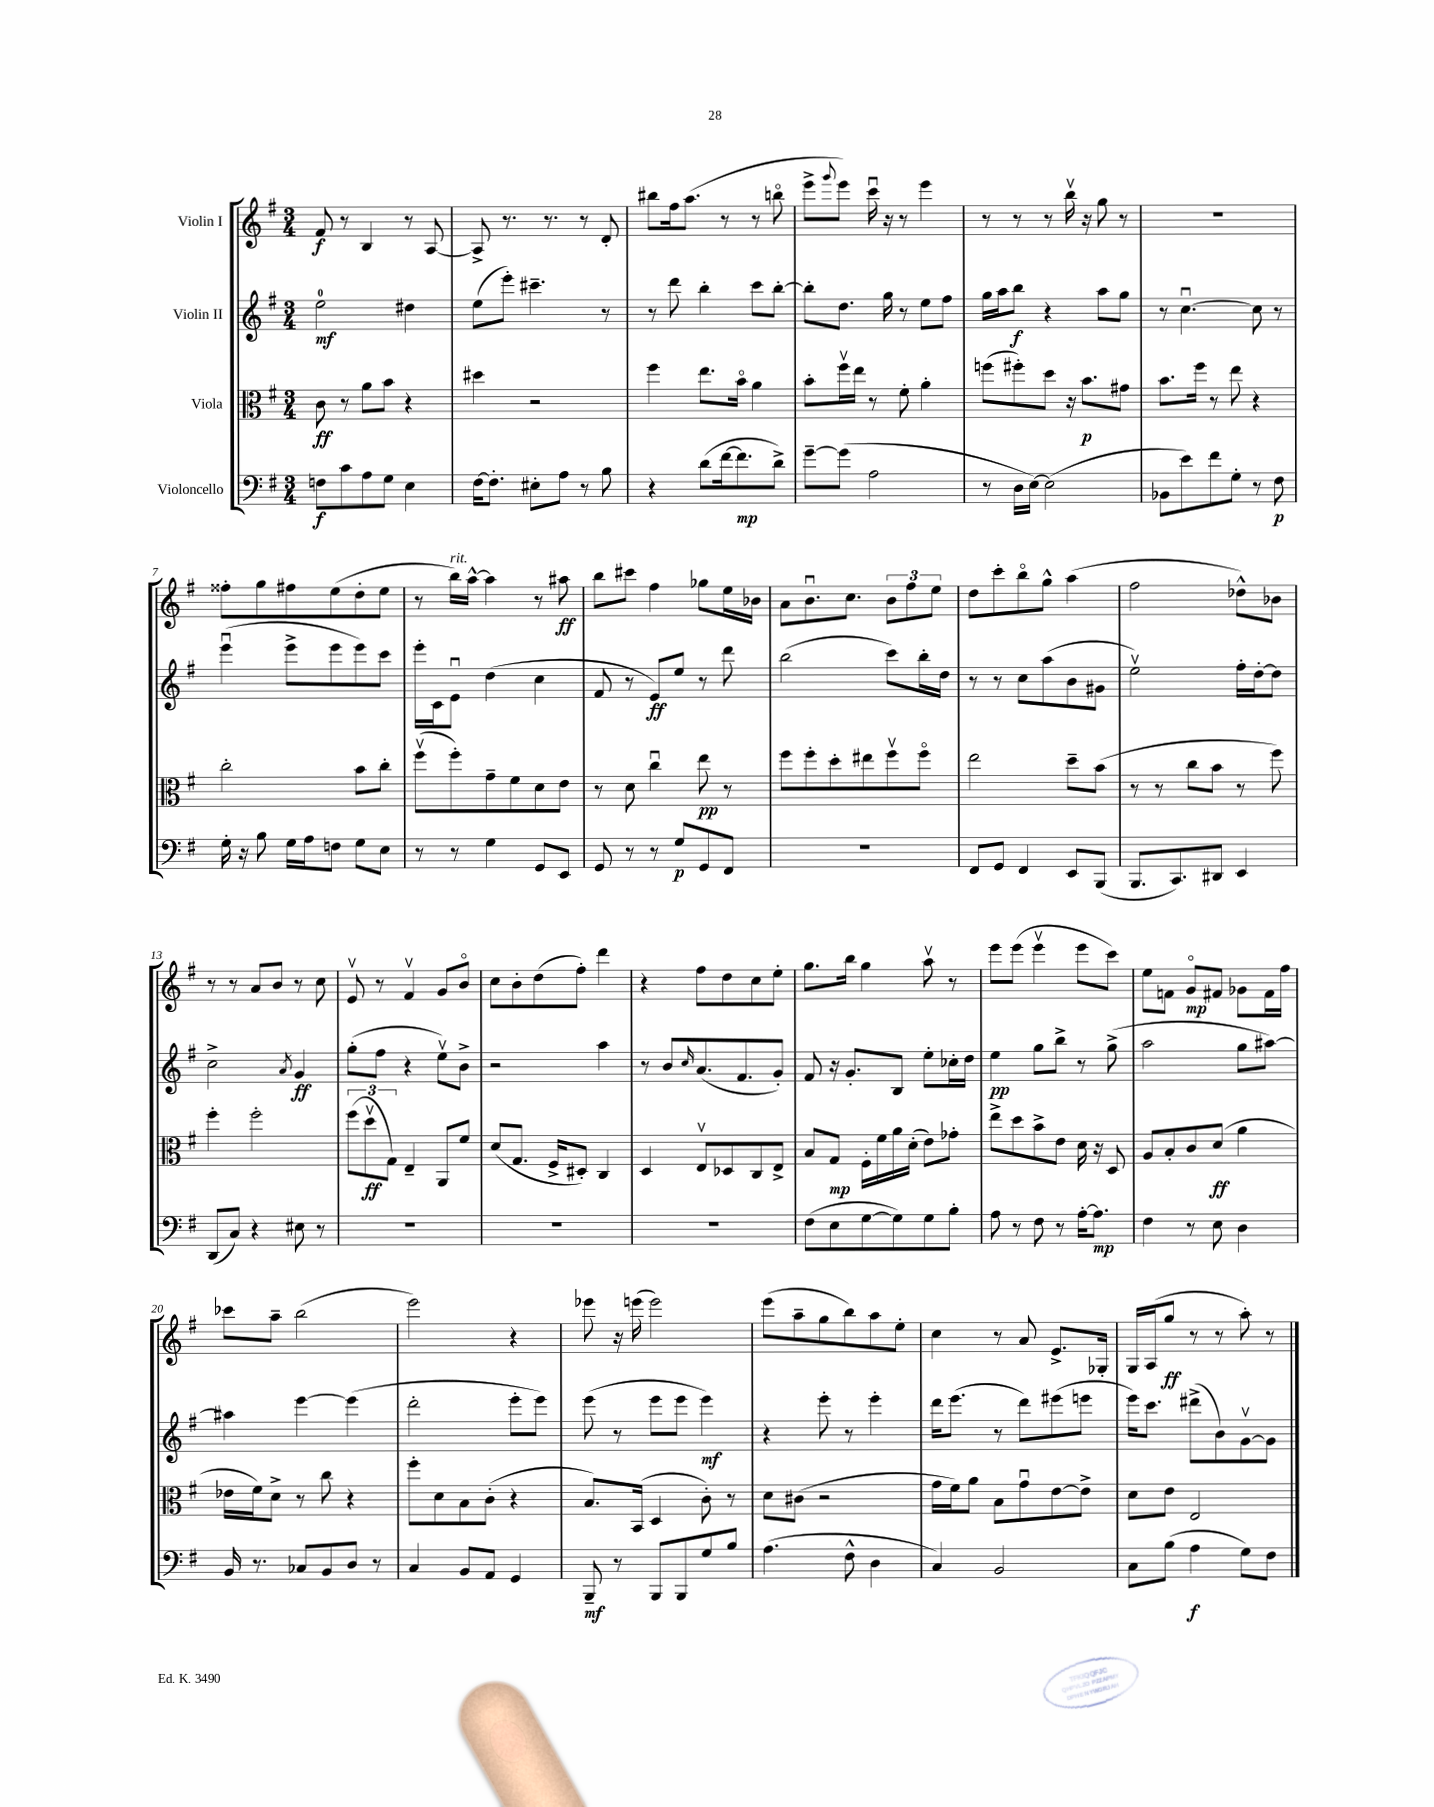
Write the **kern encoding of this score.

**kern	**dynam	**kern	**dynam	**kern	**dynam	**kern	**dynam
*part4	*part4	*part3	*part3	*part2	*part2	*part1	*part1
*staff4	*staff4	*staff3	*staff3	*staff2	*staff2	*staff1	*staff1
*I"Violoncello	*	*I"Viola	*	*I"Violin II	*	*I"Violin I	*
*clefF4	*	*clefC3	*	*clefG2	*	*clefG2	*
*k[f#]	*	*k[f#]	*	*k[f#]	*	*k[f#]	*
*M3/4	*	*M3/4	*	*M3/4	*	*M3/4	*
=1	=1	=1	=1	=1	=1	=1	=1
8Fn\L	f	8c\	ff	2ee\	mf	8f#/	f
8c\	.	8r	.	.	.	8r	.
8A\	.	8a\L	.	.	.	4B/	.
8G\J	.	8b\J	.	.	.	.	.
4E\	.	4r	.	4dd#X\	.	8r	.
.	.	.	.	.	.	[8A/	.
=2	=2	=2	=2	=2	=2	=2	=2
[16F#\KL	.	4dd#X\	.	(8ee\L	.	8A^/]	.
8.F#'\J]	.	.	.	.	.	.	.
.	.	.	.	8eee'\J)	.	8.r	.
8E#X'\L	.	2r	.	4.ccc#X~\	.	.	.
.	.	.	.	.	.	8.r	.
8A\J	.	.	.	.	.	.	.
8r	.	.	.	.	.	8r	.
8B\	.	.	.	8r	.	8d'/	.
=3	=3	=3	=3	=3	=3	=3	=3
4r	.	4ff#\	.	8r	.	8bb#X\L	.
.	.	.	.	8ddd\	.	16ff#\k	.
.	.	.	.	.	.	(8.aa\J	.
(8d\L	.	8.ee\L	.	4bb'\	.	.	.
[16f#\k	.	.	.	.	.	8r	.
8.f#\]	mp	16b\Jk	.	.	.	.	.
.	.	4a\	.	8ccc\L	.	8r	.
8d^\J)	.	.	.	[8bb'\J	.	8bbn\	.
=4	=4	=4	=4	=4	=4	=4	=4
[8g~\L	.	8b'\L	.	8bb'\L]	.	8eee^\L	.
.	.	.	.	.	.	8qqggg/	.
(8g\J]	.	16ff#v\L	.	8.dd\J	.	8eee\J)	.
.	.	16ee\JJ	.	.	.	.	.
2A\	.	8r	.	.	.	16cccu\	.
.	.	.	.	16gg\	.	16r	.
.	.	8f#'\	.	8r	.	8r	.
.	.	4a'\	.	8ee\L	.	4eee\	.
.	.	.	.	8ff#\J	.	.	.
=5	=5	=5	=5	=5	=5	=5	=5
8r	.	(8ffn\L	.	16gg\LL	.	8r	.
.	.	.	.	16aa\J	.	.	.
16D\LL	.	8ff#X'\)	.	8bb\J	f	8r	.
[16E\JJ)	.	.	.	.	.	.	.
(2E\]	.	8dd\J	.	4r	.	8r	.
.	.	16r	.	.	.	16bbv\	.
.	.	8.b\L	p	.	.	16r	.
.	.	.	.	8aa\L	.	8gg\	.
.	.	8g#X\J	.	8gg\J	.	8r	.
=6	=6	=6	=6	=6	=6	=6	=6
8BB-X\L	.	8.b\L	.	8r	.	2.r	.
8e\)	.	.	.	[4.ccu\	.	.	.
.	.	16ff#\Jk	.	.	.	.	.
8f#\	.	8r	.	.	.	.	.
8G'\J	.	8ee\	.	.	.	.	.
8r	.	4r	.	8cc\]	.	.	.
8F#\	p	.	.	8r	.	.	.
!!LO:LB:g=z
=7	=7	=7	=7	=7	=7	=7	=7
16G'\	.	2cc'\	.	(4eeeu\	.	8ff##X'\L	.
16r	.	.	.	.	.	.	.
8B\	.	.	.	.	.	8gg\	.
16G\LL	.	.	.	8eee^\L	.	8ff#X\	.
16A\J	.	.	.	.	.	.	.
8Fn\J	.	.	.	8eee\	.	(8ee\	.
8G\L	.	8b\L	.	8eee\)	.	8dd'\	.
8E\J	.	8cc'\J	.	8ccc\J	.	8ee\J	.
=8	=8	=8	=8	=8	=8	=8	=8
8r	.	(8ff#v\L	.	16eee'\LL	.	8r	.
.	.	.	.	16c\J	.	.	.
!	!	!	!	!	!	!LO:TX:a:i:t=rit.	!
8r	.	8ff#'\)	.	8eu\J	.	16bb\LL)	.
.	.	.	.	.	.	[16aa^^\JJ	.
4G\	.	8g~\	.	(4dd\	.	4aa\]	.
.	.	8f#\	.	.	.	.	.
8GG/L	.	8d\	.	4cc\	.	8r	.
8EE/J	.	8e\J	.	.	.	8aa#X\	ff
=9	=9	=9	=9	=9	=9	=9	=9
8GG/	.	8r	.	8f#/	.	8bb\L	.
8r	.	8d\	.	8r	.	8ccc#X\J	.
8r	.	4ccu\	.	8e/L)	ff	4ff#\	.
8G/L	p	.	.	8ee/J	.	.	.
8GG/	.	8ee\	pp	8r	.	8gg-X\L	.
8FF#/J	.	8r	.	8ddd\	.	16ee\L	.
.	.	.	.	.	.	16b-X\JJ	.
=10	=10	=10	=10	=10	=10	=10	=10
2.r	.	8ff#\L	.	(2bb\	.	8a\L	.
.	.	8ff#'\	.	.	.	8.bu\	.
.	.	8dd'\	.	.	.	.	.
.	.	.	.	.	.	8.cc\J	.
.	.	8ee#X\	.	.	.	.	.
.	.	8ff#v\	.	8ccc\L)	.	12b\L	.
.	.	.	.	.	.	12ff#\	.
.	.	8ff#\J	.	16bb'\L	.	.	.
.	.	.	.	.	.	12ee\J	.
.	.	.	.	16dd\JJ	.	.	.
=11	=11	=11	=11	=11	=11	=11	=11
8FF#/L	.	2ee\	.	8r	.	8dd\L	.
8GG/J	.	.	.	8r	.	8ccc'\	.
4FF#/	.	.	.	8cc\L	.	8bb\	.
.	.	.	.	(8aa\	.	8gg^^\J	.
8EE/L	.	8dd~\L	.	8b\	.	(4aa\	.
(8BBB/J	.	(8b\J	.	8g#X\J	.	.	.
=12	=12	=12	=12	=12	=12	=12	=12
8.BBB/L	.	8r	.	2eev\)	.	2ff#\	.
.	.	8r	.	.	.	.	.
8.CC/)	.	.	.	.	.	.	.
.	.	8cc\L	.	.	.	.	.
8DD#X/J	.	8b\J	.	.	.	.	.
4EE/	.	8r	.	16ff#'\LL	.	8dd-X^^\L)	.
.	.	.	.	[16dd'\J	.	.	.
.	.	8ff#\)	.	8dd\J]	.	8b-X\J	.
!!LO:LB:g=z
=13	=13	=13	=13	=13	=13	=13	=13
(8DD/L	.	4ff#'\	.	2cc^\	.	8r	.
8C/J)	.	.	.	.	.	8r	.
4r	.	2ff#'\	.	.	.	8a/L	.
.	.	.	.	.	.	8b/J	.
.	.	.	.	8qa/	.	.	.
8E#X\	.	.	.	4g/	ff	8r	.
8r	.	.	.	.	.	8cc\	.
=14	=14	=14	=14	=14	=14	=14	=14
2.r	.	(12ff#\L	.	(8gg'\L	.	8ev/	.
.	.	12ddv\	ff	.	.	.	.
.	.	.	.	8ff#\J	.	8r	.
.	.	12G\J)	.	.	.	.	.
.	.	4E~/	.	4r	.	4f#v/	.
.	.	8AA/L	.	8eev\L)	.	8g/L	.
.	.	8f#/J	.	8b^\J	.	8b/J	.
=15	=15	=15	=15	=15	=15	=15	=15
2.r	.	(8d/L	.	2r	.	8cc\L	.
.	.	8.G/J	.	.	.	8b'\	.
.	.	.	.	.	.	(8dd\	.
.	.	16F#^/KL	.	.	.	.	.
.	.	8D#X'/J)	.	.	.	8ff#'\J)	.
.	.	4C/	.	4aa\	.	4ddd\	.
=16	=16	=16	=16	=16	=16	=16	=16
2.r	.	4D/	.	8r	.	4r	.
.	.	.	.	8b/L	.	.	.
.	.	.	.	16qqcc/	.	.	.
.	.	8Ev/L	.	(8.a/	.	8ff#\L	.
.	.	8D-X/	.	.	.	8dd\	.
.	.	.	.	8.f#/	.	.	.
.	.	8C/	.	.	.	8cc\	.
.	.	8E^/J	.	8g'/J)	.	8ee'\J	.
=17	=17	=17	=17	=17	=17	=17	=17
(8F#\L	.	8B/L	.	8f#/	.	8.gg\L	.
8E\	.	8G/J	mp	16r	.	.	.
.	.	.	.	8.g'/L	.	16bb\Jk	.
[8G\	.	16F#'\LL	.	.	.	4gg\	.
.	.	16f#\	.	.	.	.	.
8G\])	.	16a\	.	8B/J	.	.	.
.	.	(16d'\JJ	.	.	.	.	.
8G\	.	8e\L)	.	8ee'\L	.	8aav\	.
8B'\J	.	8g-X'\J	.	16cc-X'\L	.	8r	.
.	.	.	.	16dd\JJ	.	.	.
=18	=18	=18	=18	=18	=18	=18	=18
8A\	.	8ee^\L	.	4ee\	pp	8eee\L	.
8r	.	8dd\	.	.	.	(8eee\J	.
8F#\	.	8b^\	.	8gg\L	.	4eeev\	.
8r	.	8e\J	.	8bb^\J	.	.	.
[16A'\KL	.	16d\	.	8r	.	8eee\L	.
8.A\J]	mp	16r	.	.	.	.	.
.	.	8D/	.	(8gg^\	.	8ccc\J)	.
=19	=19	=19	=19	=19	=19	=19	=19
4F#\	.	8A/L	.	2aa\	.	8ee\L	.
.	.	8B'/	.	.	.	8fn\J	.
8r	.	8c/	.	.	.	8g/L	mp
8E\	.	(8d/J	ff	.	.	8f#X/J	.
4D\	.	4a\	.	8gg\L	.	8g-X\L	.
.	.	.	.	[8aa#X\J)	.	16f#\L	.
.	.	.	.	.	.	16ff#\JJ	.
!!LO:LB:g=z
=20	=20	=20	=20	=20	=20	=20	=20
16BB/	.	16e-X\LL	.	4aa#X\]	.	8ccc-X\L	.
8.r	.	16f#\J)	.	.	.	.	.
.	.	8d^\J	.	.	.	8aa~\J	.
8C-X/L	.	8r	.	[4eee\	.	(2bb\	.
8BB/	.	8cc\	.	.	.	.	.
8D/J	.	4r	.	(4eee\]	.	.	.
8r	.	.	.	.	.	.	.
=21	=21	=21	=21	=21	=21	=21	=21
4C/	.	8ff#'\L	.	2ddd'\	.	2eee\)	.
.	.	8d\	.	.	.	.	.
8BB/L	.	8B\	.	.	.	.	.
8AA/J	.	(8c'\J	.	.	.	.	.
4GG/	.	4r	.	8eee'\L	.	4r	.
.	.	.	.	8eee\J)	.	.	.
=22	=22	=22	=22	=22	=22	=22	=22
8BBB~/	mf	8.B/L)	.	(8eee\	.	8eee-X\	.
8r	.	.	.	8r	.	16r	.
.	.	(16BB/Jk	.	.	.	(16eeen\	.
8BBB/L	.	4D/	.	8eee\L	.	2eee\)	.
8BBB/	.	.	.	8eee\J	.	.	.
8G/	.	8c'\)	.	4eee\)	mf	.	.
8B/J	.	8r	.	.	.	.	.
=23	=23	=23	=23	=23	=23	=23	=23
(4.A\	.	8d\L	.	4r	.	(8eee\L	.
.	.	(8c#X\J	.	.	.	8aa~\	.
.	.	2r	.	8eee'\	.	8gg\	.
8F#^^\	.	.	.	8r	.	8bb\)	.
4D\	.	.	.	4eee'\	.	8aa\	.
.	.	.	.	.	.	8ee'\J	.
=24	=24	=24	=24	=24	=24	=24	=24
4C/)	.	16g\LL	.	16ddd\KL	.	4cc\	.
.	.	16f#\J)	.	(8.eee\J	.	.	.
.	.	8a\J	.	.	.	.	.
2BB/	.	8B\L	.	8r	.	8r	.
.	.	8gu\	.	8ddd\L)	.	8a/	.
.	.	[8e\	.	(8eee#X\	.	8.e^/L	.
.	.	8e^\J]	.	8eeen\J	.	.	.
.	.	.	.	.	.	16G-X'/Jk	.
=25	=25	=25	=25	=25	=25	=25	=25
8C\L	.	8d\L	.	16eee\KL)	.	16G/LL	.
.	.	.	.	8.ccc\J	.	(16A/J	.
(8B\J	.	8e\J	.	.	.	8gg/J	ff
4A\	f	2E/	.	(8ddd#X^\L	.	8r	.
.	.	.	.	8b\)	.	8r	.
8G\L)	.	.	.	[8gv\	.	8aa'\)	.
8F#\J	.	.	.	8g\J]	.	8r	.
==	==	==	==	==	==	==	==
*-	*-	*-	*-	*-	*-	*-	*-
